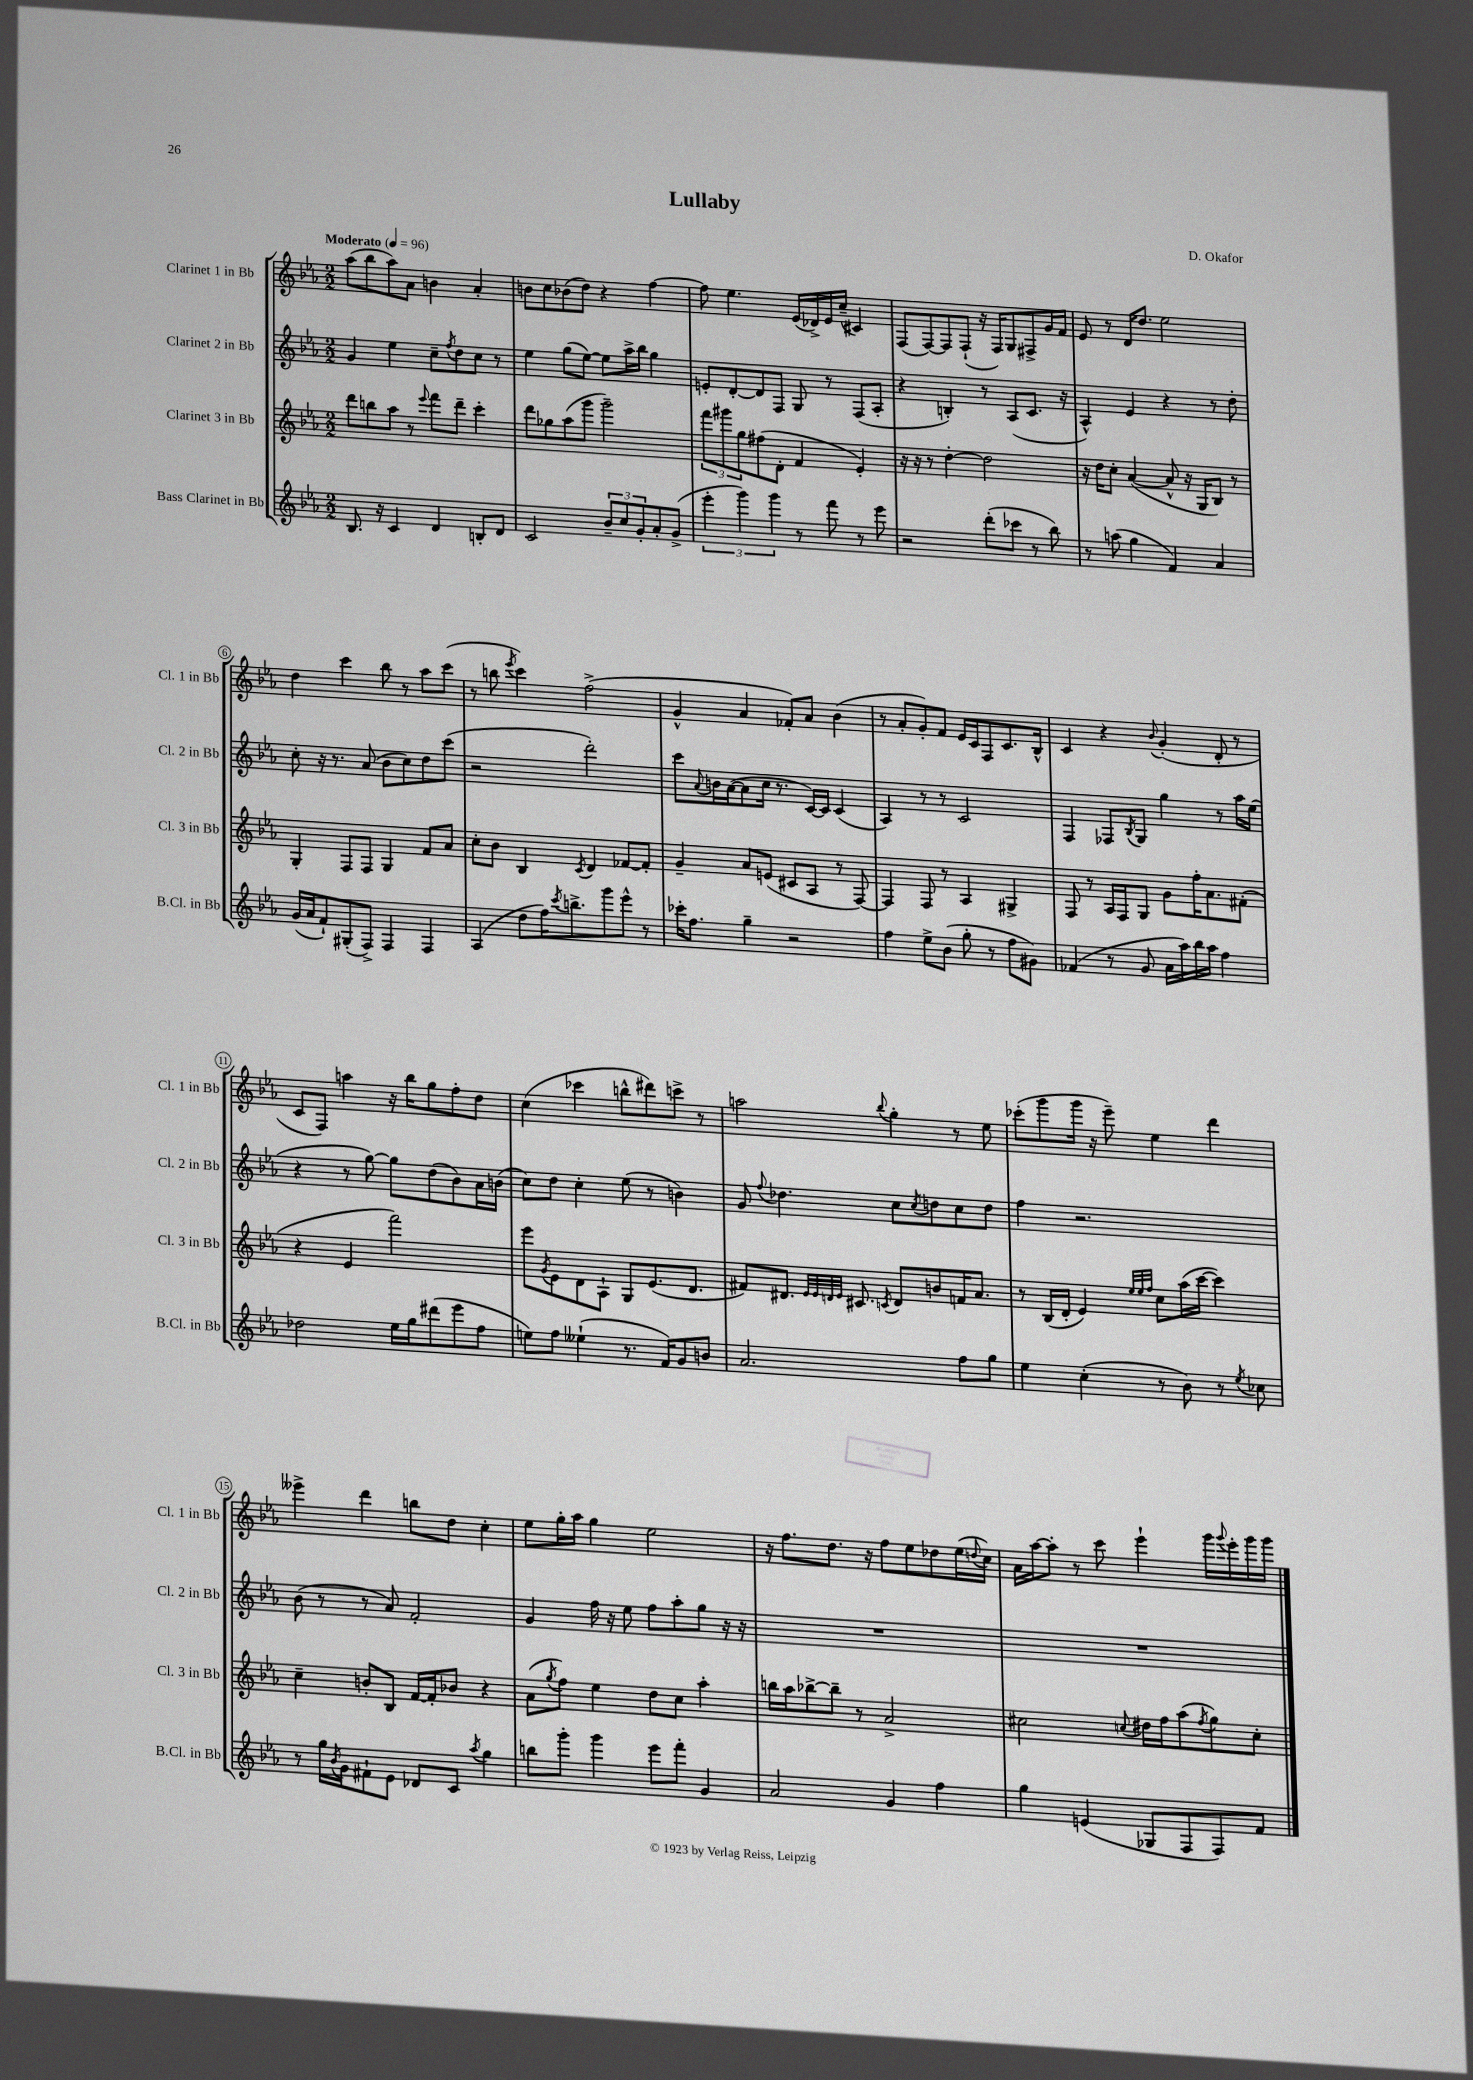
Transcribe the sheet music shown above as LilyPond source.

\header { title = "Lullaby" composer = "D. Okafor" }
<<
\new StaffGroup <<
\new Staff = "s0" \with { instrumentName = "Clarinet 1 in Bb" shortInstrumentName = "Cl. 1 in Bb" } {
    \clef treble \key ees \major \numericTimeSignature \time 2/2 \tempo "Moderato" 4 = 96
    aes''8( bes''8 aes''8) aes'8 b'4 aes'4-. |
    b'8 c''8 bes'8( d''8) r4 f''4~ |
    f''8 ees''4. ees'16( des'16->) ees'16 c''16--( cis'4) |
    f8( f8~) f8 f8-!( r16 f16) g8 fis8-> g'16 f'16 |
    ees'8 r8 d'16 d''8. ees''2 |
    d''4 c'''4 bes''8 r8 aes''8 c'''8( |
    r8 b''8 \acciaccatura { ees'''8 } c'''4) f''2->( |
    g'4-^ aes'4 fes'8-.) aes'8 bes'4( |
    r8 aes'8-. g'8-.) f'8 ees'16 c'16 f8 c'8. bes16-^ |
    c'4 r4 \appoggiatura { bes'8 } g'4-.( d'8-. r8 |
    c'8 f8) a''4 r16 bes''16 g''8 f''8-. d''8 |
    c''4( ces'''4 b''8-^ dis'''8) c'''8-> r8 |
    a''2 \appoggiatura { bes''8 } g''4-. r8 ees''8 |
    ces'''8-.( g'''8 g'''16 r16 ees'''8--) ees''4 d'''4 |
    eeses'''4-> d'''4 b''8 d''8 c''4-. |
    ees''8 g''16-. aes''16 g''4 ees''2 |
    r16 f''8. d''8. r16 f''8 ees''8 des''8 ees''16( \appoggiatura { d''8 } c''16) |
    aes'16 aes''16~ aes''8-. r8 c'''8 ees'''4-! g'''16 \appoggiatura { g'''8 } ees'''16-. g'''16 g'''16 \bar "|." |
}
\new Staff = "s1" \with { instrumentName = "Clarinet 2 in Bb" shortInstrumentName = "Cl. 2 in Bb" } {
    \clef treble \key ees \major \numericTimeSignature \time 2/2
    g'4 ees''4 c''8-- \acciaccatura { f''8 } d''8 c''8 r8 |
    ees''4 g''8( ees''8~) ees''8 aes''16-> bes''16 g''4 |
    e'8-. d'8~-. d'8 f8 g8 r8 f8( aes8-. |
    r4 b4-.) r8 aes8( c'8. r16 |
    aes4-^) ees'4 r4 r8 d''8-. |
    c''8-. r16 r8. aes'8( bes'8 c''8) d''8 c'''8( |
    r2 d'''2-.) |
    c'''8 \appoggiatura { aes'8 } b'16 aes'16~( aes'8 c''16 r8. c'16~) c'16 c'4( |
    aes4) r8 r8 c'2 |
    f4 fes8 \acciaccatura { bes8 } g8 g''4 r8 aes''16 ees''16( |
    r4 r8 g''8~) g''8 d''8( bes'8) aes'16 b'16( |
    c''8) d''8 c''4-. ees''8( r8 b'4) |
    g'8 \appoggiatura { f''8 } des''4. c''8 \acciaccatura { c''8 } d''8 c''8 d''8 |
    f''4 r2. |
    bes'8( r8 r8 aes'8) f'2-. |
    g'4 f''16 r16 ees''8 f''8 aes''8-. g''8 r16 r16 |
    R1 |
    R1 \bar "|." |
}
\new Staff = "s2" \with { instrumentName = "Clarinet 3 in Bb" shortInstrumentName = "Cl. 3 in Bb" } {
    \clef treble \key ees \major \numericTimeSignature \time 2/2
    d'''8 b''8 aes''8 r8 \appoggiatura { ees'''8 } f'''8 d'''8-- c'''4-. |
    d'''8 ges''8 aes''8( g'''8 g'''2--) |
    \tuplet 3/2 { f'''8 gis'''8 g''8 } fis''8( d'8-. f'4 ees'4-.) |
    r16 r16 r8 d''4~-. d''2 |
    r16 d''16 c''8-. aes'4~( aes'8-^ r16 g16 bes8) r8 |
    g4-. f8 f8 g4 f'8 aes'8 |
    c''8-. bes'8 bes4 \acciaccatura { c'8 } d'4 fes'8~ fes'8-. |
    g'4-- aes'8 e'8( cis'8 aes8 r8 f8~) |
    f4 f8 r8 aes4 gis4-> |
    f8 r8 aes16 f16 g8 g'8 f''16-. aes'8. fis'8-.( |
    r4 ees'4 f'''2) |
    ees'''8 \acciaccatura { g'8 } ees'8 d'8 aes8-! g8 ees'8.( d'8. |
    fis'8) dis'8. \grace { ees'32 ees'32 d'32 ees'32 } cis'8. \acciaccatura { c'8 } d'8 b'8 f'16 aes'8. |
    r8 bes16( d'16-. ees'4) \grace { ees''32 ees''32 f''32 } c''8 aes''16( c'''16~ c'''4) |
    c''4-- b'8-. bes8 f'16~ f'16-. bes'8 r4 |
    aes'8( \acciaccatura { g''8 } f''8) ees''4 d''8 c''8 aes''4-. |
    b''16 aes''16 bes''8~-> bes''8-- r8 aes'2-> |
    cis''2 \appoggiatura { c''8 } dis''16 f''16 aes''8( \acciaccatura { f''8 } g''8) c''8-. \bar "|." |
}
\new Staff = "s3" \with { instrumentName = "Bass Clarinet in Bb" shortInstrumentName = "B.Cl. in Bb" } {
    \clef treble \key ees \major \numericTimeSignature \time 2/2
    bes8. r16 c'4 d'4 b8-. d'8 |
    c'2 \tuplet 3/2 { bes'8-- c''8 g'8-. } aes'8-. g'8->( |
    \tuplet 3/2 { ees'''4-. g'''4) g'''4 } r8 f'''8 r8 ees'''8 |
    r2 d'''8-.( ces'''8 r8 bes''8) |
    r8 a''8( g''4 f'4) aes'4 |
    g'16( aes'16 f'8-!) gis8-.( f8->) f4 f4 |
    aes4( d''8 f''16) \acciaccatura { c'''8 } b''8.-> g'''8 ees'''8-^ r8 |
    ces'''16-. f''8. g''4-- r2 |
    f''4 ees''8-> bes'8( g''8-. r8 f''8 gis'8) |
    fes'4( r8 g'8 aes'16 aes''16) bes''16 aes''16 f''4 |
    des''2 ees''16 g''16 dis'''8( ees'''8 f''8 |
    e''8) f''8 eeses''4-!( r8. f'16) g'8 b'8 |
    aes'2. f''8 g''8 |
    ees''4 c''4-.( r8 bes'8) r8 \acciaccatura { ees''8 } ces''8 |
    r8 g''16 \acciaccatura { bes'8 } g'16 fis'8-! ees'8 des'8 c'8 \acciaccatura { aes''8 } g''4 |
    b''8 g'''8-. g'''4 ees'''8 f'''8-. g'4 |
    aes'2 g'4 f''4 |
    g''4 e'4( ges8 f8 f8) f'8 \bar "|." |
}
>>
>>
\layout { \context { \Score \override BarNumber.stencil = #(make-stencil-circler 0.1 0.3 ly:text-interface::print) } }
